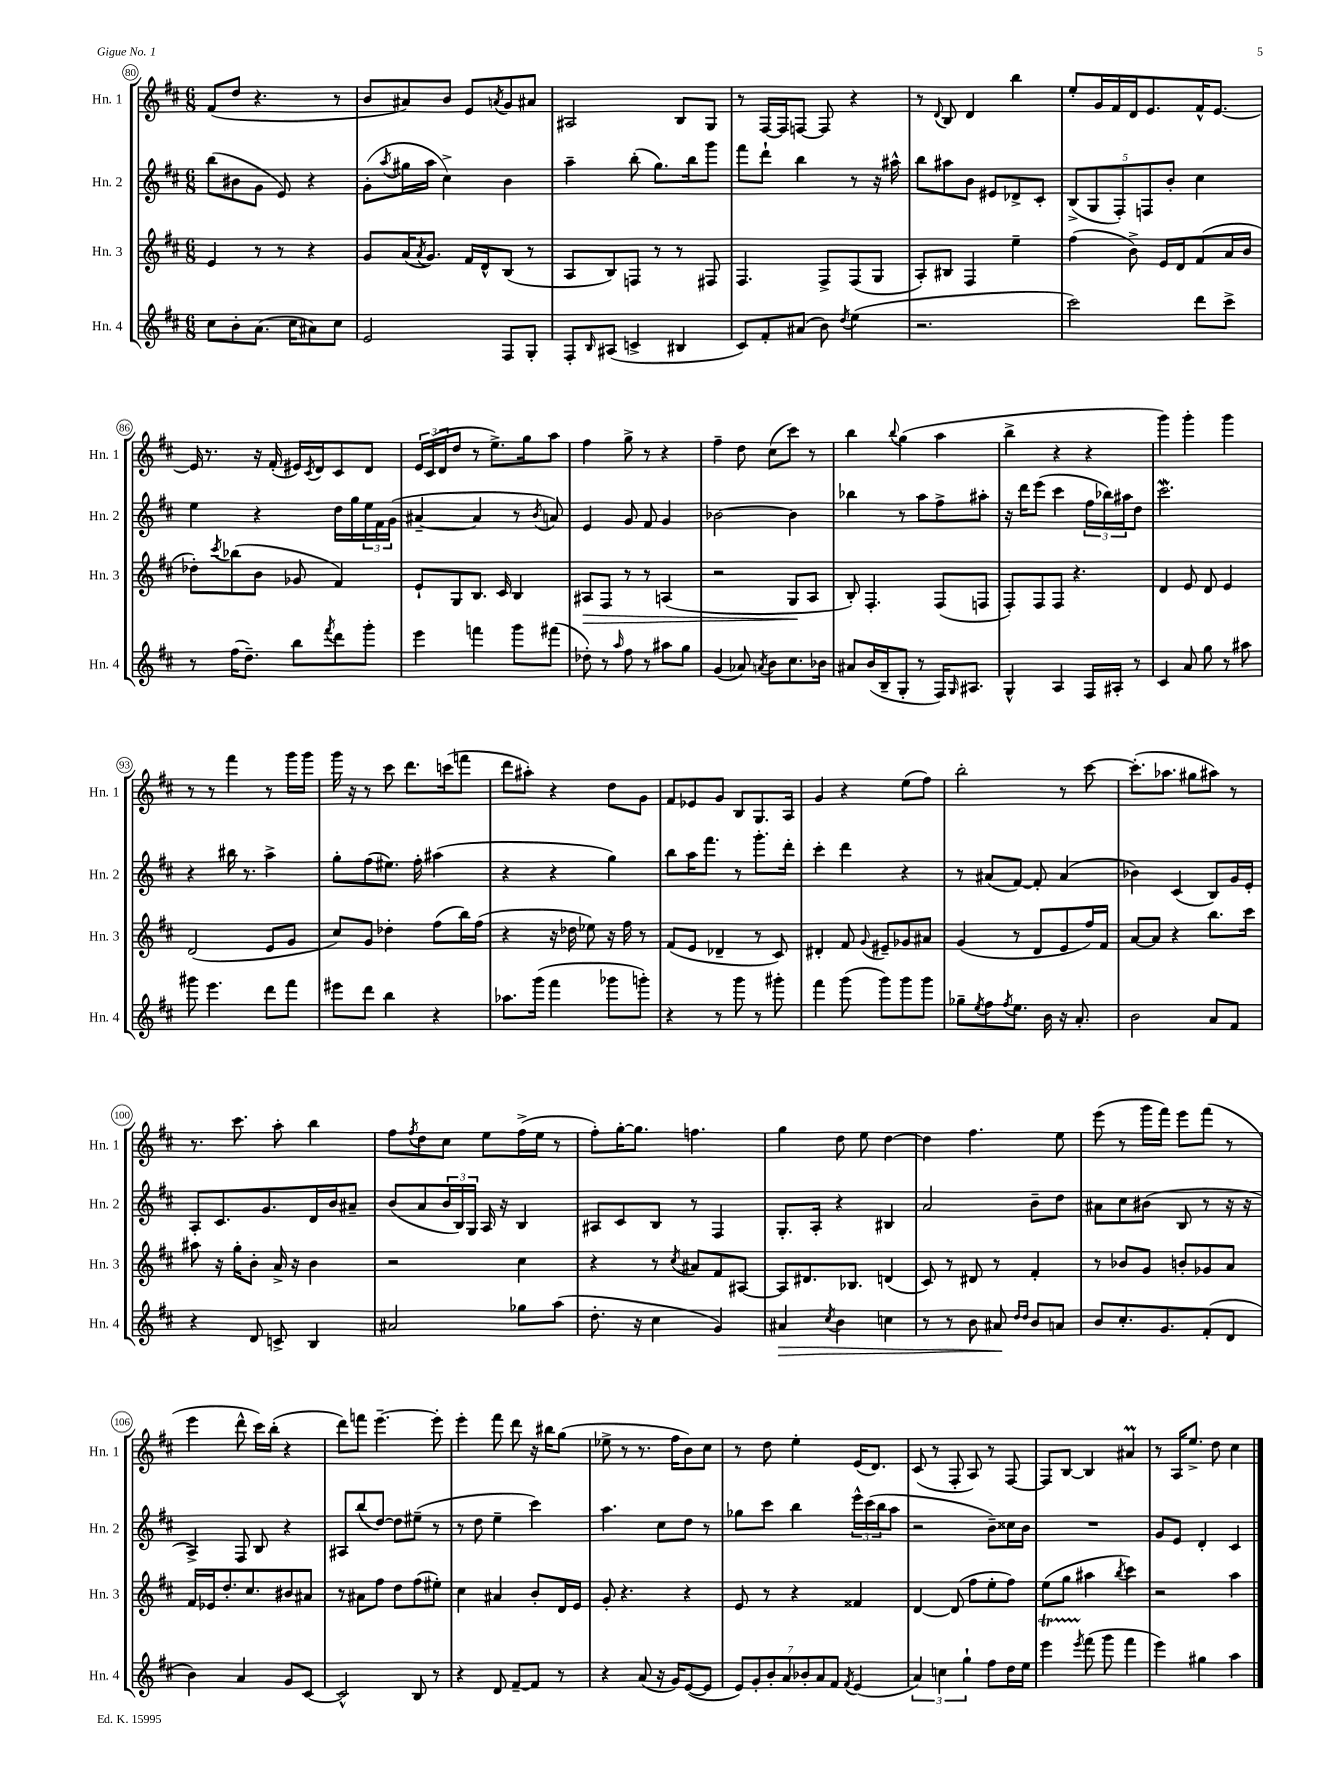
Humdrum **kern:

**kern	**kern	**kern	**kern
*staff4	*staff3	*staff2	*staff1
*clefG2	*clefG2	*clefG2	*clefG2
*k[f#c#]	*k[f#c#]	*k[f#c#]	*k[f#c#]
*M6/8	*M6/8	*M6/8	*M6/8
8cc#	4e	(8bb	(8f#
8b'	.	8b#	8dd
(8.a	8r	8g	4.r
.	8r	8e)	.
16cc#	.	.	.
8a#)	4r	4r	.
8cc#	.	.	8r
=	=	=	=
2e	8g	(8g'	8b
.	.	8qaa	.
.	(16a	16gg#	8a#)
.	8qa	.	.
.	8.g)	16aa	.
.	.	4cc#^)	8b
.	16f#	.	8e
.	16d^^	.	.
.	.	.	8qa
8F#	(8B	4b	8g
8G'	8r	.	8a#
=	=	=	=
8F#'	8A	4aa~	2A#
16qqB	.	.	.
(8A#	8B)	.	.
4c^	8F	(8bb'	.
.	8r	8.gg)	.
4B#	8r	.	8B
.	.	16bb	.
.	8F#	8ggg	8G
=	=	=	=
8c#)	4.F#	8fff#	8r
8f#'	.	8ddd`	[16F#
.	.	.	16F#]
(8a#	.	4bb	[8F
8b)	8F#^	.	8F]
8qdd	.	.	.
(4ee	(8F#	8r	4r
.	8G	16r	.
.	.	16aa#^^	.
=	=	=	=
2.r	8A')	8bb	8r
.	.	.	8qqd
.	8B#	8aa#	8B
.	4F#	8b	4d
.	.	8e#	.
.	4ee~	8d-^	4bb
.	.	8c#'	.
=	=	=	=
2ccc#)	(4ff#	(10B^	8ee'
.	.	10G	.
.	.	.	16g
.	.	.	16f#
.	.	10F#')	.
.	8b^)	.	16d
.	.	10F	.
.	.	.	8.e
.	16e	.	.
.	.	10b'	.
.	16d	.	.
8ddd	(8f#	4cc#	16f#^^
.	.	.	[8.e
8ccc#^	16a	.	.
.	16b	.	.
=	=	=	=
8r	8dd-')	4ee	16e]
.	.	.	8.r
.	8qccc#	.	.
(16ff#	(8bb-	.	.
8.dd~)	.	.	.
.	8b	4r	16r
.	.	.	(16f#'
8bb	8g-	.	16e#)
.	.	.	8qc#
.	.	.	16d
8qfff#	.	.	.
8ddd	4f#)	16dd	8c#
.	.	16gg	.
8ggg'	.	24ee	8d
.	.	24f#	.
.	.	(24g	.
=	=	=	=
4eee	8e`	[4a#~	24e
.	.	.	(24c#
.	.	.	24d
.	8G	.	8dd
4fff	8.B	4a#]	8r
.	.	.	8.ee^)
.	16c#	.	.
8ggg	4B	8r	.
.	.	.	16gg
.	.	8qb	.
(8fff#	.	8a)	8aa
=	=	=	=
8dd-')	8A#	4e	4ff#
8r	8F#	.	.
16qqaa	.	.	.
8ff#	8r	8g	8gg^
8r	8r	8f#	8r
8aa#	(4A	4g	4r
8gg	.	.	.
=	=	=	=
(4g	2r	[2b-	4ff#~
8a-)	.	.	8dd
8qa	.	.	.
8b	.	.	(8cc#
8.cc#	8G	4b-]	8ccc#)
.	8A	.	8r
16b-	.	.	.
=	=	=	=
8a#	8B')	4bb-	4bb
(16b	4.F#'	.	.
16B~	.	.	.
.	.	.	8qqbb
8G'	.	8r	(4gg
8r	.	8aa	.
16F#)	(8F#	8ff#^	4aa
16qqG	.	.	.
8.A#	.	.	.
.	8F	8aa#'	.
=	=	=	=
4G^^	8F#')	16r	4bb^
.	.	16ddd	.
.	8F#	(8eee	.
4A	8F#	4ccc#	4r
.	4.r	.	.
16F#	.	24ff#	4r
.	.	24bb-)	.
16A#'	.	.	.
.	.	24aa#	.
8r	.	8dd	.
=	=	=	=
4c#	4d	2.ccc#	4ggg)
8a	8e	.	4ggg'
8gg	8d	.	.
8r	4e	.	4ggg
8aa#	.	.	.
=	=	=	=
8ggg#	(2d	4r	8r
4.eee	.	.	8r
.	.	16bb#	4fff#
.	.	8.r	.
8ddd	8e	4aa^	8r
8fff#	8g	.	16ggg
.	.	.	16ggg
=	=	=	=
8eee#	8cc#)	8gg'	16ggg
.	.	.	16r
8ddd	8g	(8ff#	8r
4bb	4dd-'	8.ee#)	8ccc#
.	.	.	8.ddd
.	.	16ff#'	.
4r	(8ff#	(4aa#	.
.	.	.	(16ccc
.	16bb)	.	8fff
.	(16ff#	.	.
=	=	=	=
8.aa-	4r	4r	8ddd
.	.	.	8aa#')
(16ggg	.	.	.
4fff#	16r	4r	4r
.	16dd-	.	.
.	8ee-)	.	.
8ggg-	16r	4gg)	8dd
.	16ff#	.	.
8ggg')	8r	.	8g
=	=	=	=
4r	(8f#	8bb	8f#
.	8e	16aa	8e-
.	.	8.fff#	.
8r	4d-~	.	8g
8ggg	.	8r	8B
8r	8r	8.ggg'	8.G
8ggg#'	8c#)	.	.
.	.	16ddd'	16A
=	=	=	=
4fff#	4d#'	4ccc#'	4g
(8ggg	8f#	4ddd	4r
.	8qqg	.	.
8ggg)	8e#~	.	.
8ggg	8g-	4r	(8ee
8ggg	8a#	.	8ff#)
=	=	=	=
8gg-~	(4g	8r	2bb'
8qee	.	.	.
8ff#	.	(8a#	.
8qff#	.	.	.
8.ee	8r	[8f#)	.
.	8d	8f#']	.
16b	.	.	.
16r	8e	(4a#	8r
8.a'	.	.	.
.	16ff#)	.	[8ccc#
.	16f#	.	.
=	=	=	=
2b	[8a	4b-)	(8.ccc#']
.	8a]	.	.
.	.	.	8.aa-
.	4r	(4c#	.
.	.	.	8gg#
8a	8.bb	8B)	8aa#)
8f#	.	16g	8r
.	16ccc#	16e'	.
=	=	=	=
4r	8aa#	8A'	8.r
.	16r	8.c#	.
.	16gg'	.	8.ccc#
8d	8b'	.	.
.	.	8.g	.
8c^	16a^	.	8aa'
.	16r	.	.
4B	4b	16d	4bb
.	.	16b	.
.	.	8a#~	.
=	=	=	=
2a#	2r	(8b	8ff#
.	.	.	8qff#
.	.	8a	8dd
.	.	24b	8cc#
.	.	24B)	.
.	.	24G	.
.	.	16A	8ee
.	.	16r	.
8gg-	4cc#	4B	(16ff#^
.	.	.	16ee
(8aa	.	.	8r
=	=	=	=
8.dd'	4r	8A#	8ff#')
.	.	8c#	[16gg'
16r	.	.	8.gg]
4cc#	8r	8B	.
.	8qcc#	.	.
.	8a#	8r	4.ff
4g)	8f#	4F#	.
.	[8A#	.	.
=	=	=	=
4a#	8A#]	8.G'	4gg
.	8.d#	.	.
.	.	16A'	.
8qcc#	.	.	.
4b	.	4r	8dd
.	8.B-	.	.
.	.	.	8ee
4cc	(4d	4B#	[4dd
=	=	=	=
8r	8c#)	2a	4dd]
8r	8r	.	.
8b	8d#	.	4.ff#
8a#	8r	.	.
16qqdd	.	.	.
16qqdd	.	.	.
8b	4f#'	8b~	.
8a	.	8dd	8ee
=	=	=	=
8b	8r	8a#	(8eee
8.cc#'	8b-	8cc#	8r
.	8g	(8b#	16ggg
8.g	.	.	16fff#)
.	8b'	8B	8eee
(8f#'	8g-	8r	(8fff#
8d	8a	16r	8r
.	.	16r	.
=	=	=	=
4b)	16f#	4A^)	4eee
.	16e-	.	.
.	8.dd'	.	.
4a	.	8F#	8ddd^^
.	8.cc#	.	.
.	.	8B	16ccc#)
.	.	.	(16bb'
8g	8b#	4r	4r
[8c#	8a#	.	.
=	=	=	=
2c#^^]	8r	8A#	8ddd)
.	8a#	(8bb	8fff
.	8ff#	[8dd)	[4.eee~
.	8dd	8dd]	.
8B	(8ff#	(8ee#~	.
8r	8ee#')	8r	8eee']
=	=	=	=
4r	4cc#	8r	4eee'
.	.	8dd	.
8d	4a#	4ee~	8fff#
[8f#~	.	.	8ddd
8f#]	8b'	4ccc#)	16r
.	.	.	16bb#
8r	16d	.	(8gg
.	16e	.	.
=	=	=	=
4r	8g'	4.aa	8ee-^
.	4.r	.	8r
(8a	.	.	8.r
16r	.	8cc#	.
16g)	.	.	16ff#
([8e	4r	8dd	8b)
8e]	.	8r	8cc#
=	=	=	=
14e)	8e	8gg-	8r
14g'	.	.	.
.	8r	8ccc#	8dd
14b'	.	.	.
14a	.	.	.
.	4r	4bb	4ee'
14b-'	.	.	.
14a	.	.	.
14f#	.	.	.
8qf#	.	.	.
(4e	4f##	24eee^^	(16e
.	.	(24ccc#	.
.	.	.	8.d)
.	.	24bb	.
.	.	8aa	.
=	=	=	=
6a)	[4d	2r	(8c#
.	.	.	8r
6cc	.	.	.
.	(8d]	.	8F#'
6gg`	.	.	.
.	8ff#	.	8A)
8ff#	8ee'	8b~)	8r
16dd	8ff#)	16cc##	[8F#
16ee	.	16b	.
=	=	=	=
4eee	(8ee	2.r	8F#]
.	8gg	.	[8B
8qeee	.	.	.
(8fff#	4aa#	.	4B]
8ggg	.	.	.
.	8qbb	.	.
4fff#	4ccc#)	.	4a#
=	=	=	=
4eee)	2r	8g	8r
.	.	8e	16A
.	.	.	8.ee^
4gg#	.	4d'	.
.	.	.	8dd
4aa	4aa	4c#	4cc#
==	==	==	==
*-	*-	*-	*-
